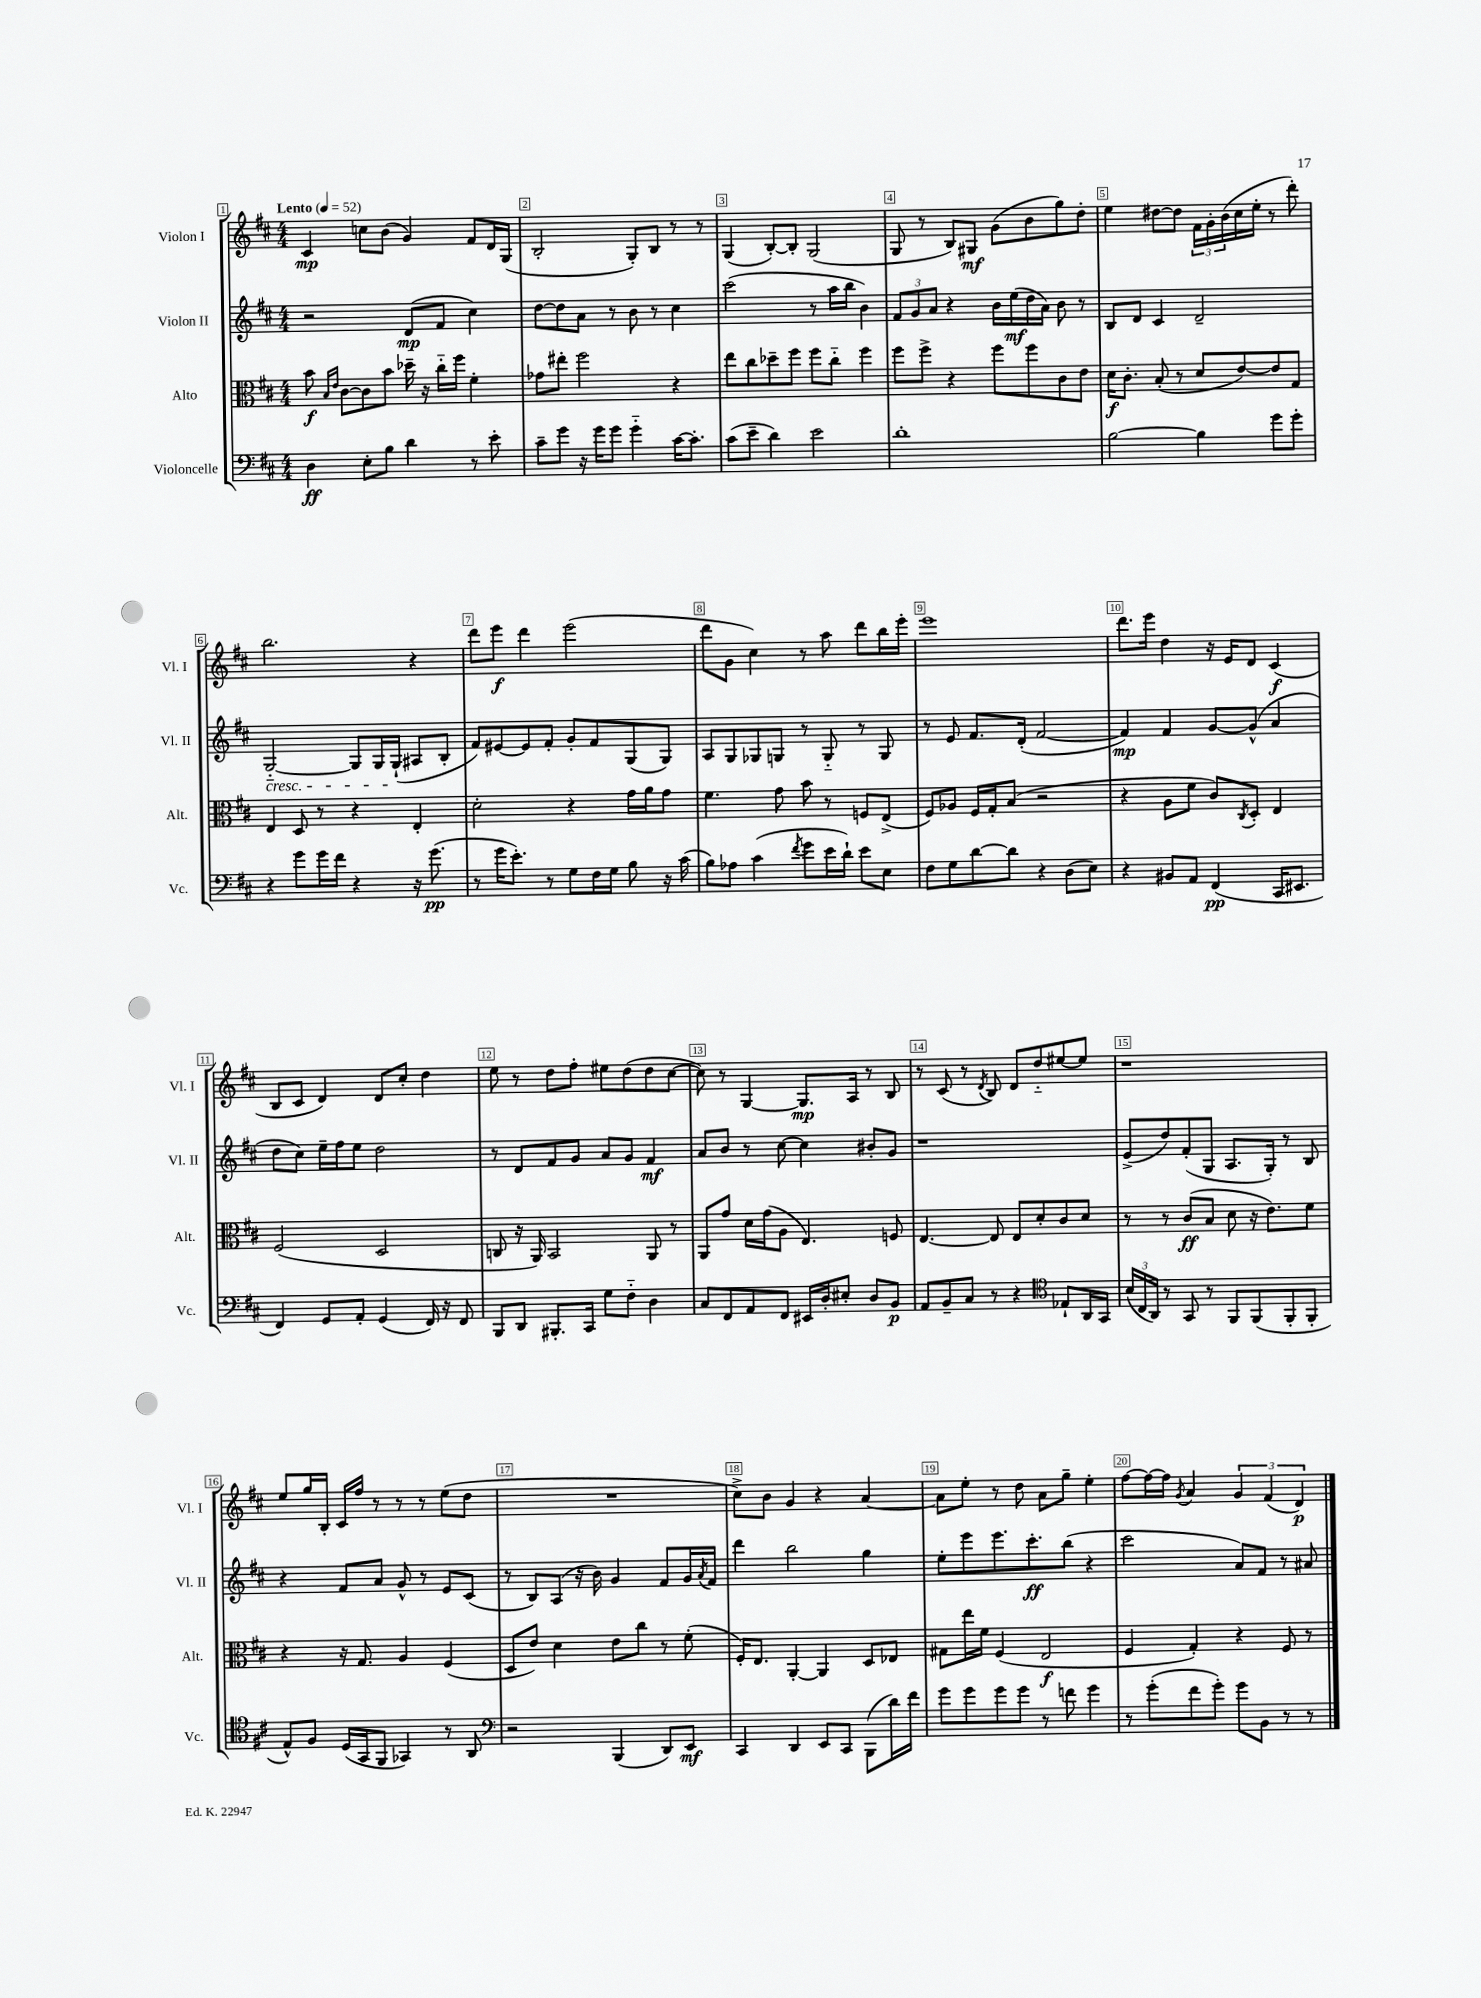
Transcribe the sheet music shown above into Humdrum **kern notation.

**kern	**dynam	**kern	**dynam	**kern	**dynam	**kern	**dynam
*part4	*part4	*part3	*part3	*part2	*part2	*part1	*part1
*staff4	*staff4	*staff3	*staff3	*staff2	*staff2	*staff1	*staff1
*I"Violoncelle	*	*I"Alto	*	*I"Violon II	*	*I"Violon I	*
*I'Vc.	*	*I'Alt.	*	*I'Vl. II	*	*I'Vl. I	*
*clefF4	*	*clefC3	*	*clefG2	*	*clefG2	*
*k[f#c#]	*	*k[f#c#]	*	*k[f#c#]	*	*k[f#c#]	*
*M4/4	*	*M4/4	*	*M4/4	*	*M4/4	*
*MM52	*	*MM52	*	*MM52	*	*MM52	*
=1	=1	=1	=1	=1	=1	=1	=1
!	!	!	!	!	!	!LO:TX:a:B:t=Lento	!
4D\	ff	8b\	f	2r	.	4c#/	mp
.	.	16qqB/LL	.	.	.	.	.
.	.	16qqe/JJ	.	.	.	.	.
.	.	[8c#\L	.	.	.	.	.
8E'\L	.	8c#\]	.	.	.	8ccn\L	.
8B\J	.	8b\J	.	.	.	(8b\J	.
4d\	.	16dd-X~\	.	(8d/L	mp	4g/)	.
.	.	16r	.	.	.	.	.
.	.	16cc#\LL	.	8f#/J	.	.	.
.	.	16ff#\JJ	.	.	.	.	.
8r	.	4f#'\	.	4cc#\)	.	8f#/L	.
8e'\	.	.	.	.	.	16d/L	.
.	.	.	.	.	.	(16G/JJ	.
=2	=2	=2	=2	=2	=2	=2	=2
8c#~\L	.	8g-X\L	.	[8dd\L	.	2B'/	.
8g\J	.	8ee#X'\J	.	8dd\]	.	.	.
16r	.	2ff#\	.	8a\J	.	.	.
16g\KL	.	.	.	.	.	.	.
8g\J	.	.	.	8r	.	.	.
4g\	.	.	.	8b\	.	8G'/L)	.
.	.	.	.	8r	.	8B/J	.
[16c#\KL	.	4r	.	4cc#\	.	8r	.
8.c#'\J]	.	.	.	.	.	.	.
.	.	.	.	.	.	8r	.
=3	=3	=3	=3	=3	=3	=3	=3
(8c#\L	.	8ee\L	.	(2ccc#\	.	(4G/	.
8e~\J	.	8cc#\	.	.	.	.	.
4d\)	.	8dd-X~\	.	.	.	[8B'/L)	.
.	.	8ff#\J	.	.	.	8B'/J]	.
2e\	.	8ff#\L	.	8r	.	(2G/	.
.	.	8cc#\J	.	16aa\LL	.	.	.
.	.	.	.	16bb\JJ	.	.	.
.	.	4ff#\	.	4b\)	.	.	.
=4	=4	=4	=4	=4	=4	=4	=4
1d'	.	8ff#\L	.	12f#/L	.	8G/	.
.	.	.	.	12g/	.	.	.
.	.	8ff#^\J	.	.	.	8r	.
.	.	.	.	12a/J	.	.	.
.	.	4r	.	4r	.	8B/L)	.
.	.	.	.	.	.	8G#X/J	mf
.	.	8ff#\L	.	16b\LL	.	(8g\L	.
.	.	.	.	(16ee\	mf	.	.
.	.	8ff#\	.	16dd\	.	8b\	.
.	.	.	.	16a\JJ)	.	.	.
.	.	8c#\	.	8b\	.	8gg\)	.
.	.	8e\J	.	8r	.	8dd'\J	.
=5	=5	=5	=5	=5	=5	=5	=5
[2B\	.	16d\KL	f	8B/L	.	4ee\	.
.	.	8.c#'\J	.	.	.	.	.
.	.	.	.	8d/J	.	.	.
.	.	(8B'/	.	4c#/	.	[8dd#X\L	.
.	.	8r	.	.	.	8dd#\J]	.
4B\]	.	8d/L	.	2d~/	.	24f#\LL	.
.	.	.	.	.	.	24g'\	.
.	.	.	.	.	.	(24b\	.
.	.	[8e/)	.	.	.	16cc#\	.
.	.	.	.	.	.	16ee'\JJ	.
8g\L	.	8e/]	.	.	.	8r	.
8g'\J	.	8G/J	.	.	.	8ddd'\)	.
!!LO:LB:g=z
=6	=6	=6	=6	=6	=6	=6	=6
!	!	!	!	!LO:TX:b:i:t=cresc.	!	!	!
4r	.	4E/	.	[2G/	.	2.bb\	.
8g\L	.	8D/	.	.	.	.	.
16g\L	.	8r	.	.	.	.	.
16f#\JJ	.	.	.	.	.	.	.
4r	.	4r	.	8G/L]	.	.	.
.	.	.	.	16G/L	.	.	.
.	.	.	.	(16G`/JJ	.	.	.
16r	.	4E'/	.	8A#X/L	.	4r	.
(8.g\	pp	.	.	.	.	.	.
.	.	.	.	8B'/J	.	.	.
=7	=7	=7	=7	=7	=7	=7	=7
8r	.	2d'\	.	8f#/L)	.	8ddd\L	.
16g\KL	.	.	.	[8e#X/	.	8eee\J	f
8.e'\J)	.	.	.	.	.	.	.
.	.	.	.	8e#/]	.	4ddd\	.
8r	.	.	.	8f#'/J	.	.	.
8G\L	.	4r	.	8g'/L	.	(2eee\	.
16F#\L	.	.	.	8f#/	.	.	.
16G\JJ	.	.	.	.	.	.	.
8B\	.	16g\LL	.	(8G/	.	.	.
.	.	16a\J	.	.	.	.	.
16r	.	8g\J	.	8G/J)	.	.	.
(16c#\	.	.	.	.	.	.	.
=8	=8	=8	=8	=8	=8	=8	=8
8B\L)	.	4.f#\	.	8A/L	.	8ddd\L	.
8A-X\J	.	.	.	8G/	.	8g\J	.
(4c#\	.	.	.	8G-X/	.	4cc#\)	.
.	.	8g\	.	8Gn/J	.	.	.
8qf#/	.	.	.	.	.	.	.
8g\L	.	8b\	.	8r	.	8r	.
16e\L	.	8r	.	8G/	.	8aa\	.
16d`\JJ)	.	.	.	.	.	.	.
8e\L	.	8Fn/L	.	8r	.	8ddd\L	.
8E\J	.	(8E^/J	.	8G/	.	16bb\L	.
.	.	.	.	.	.	16eee'\JJ	.
=9	=9	=9	=9	=9	=9	=9	=9
8F#\L	.	8F#/L)	.	8r	.	1eee	.
8G\	.	8A-X/J	.	8e/	.	.	.
[8d\	.	16F#/LL	.	8.f#/L	.	.	.
.	.	16G'/J	.	.	.	.	.
8d\J]	.	(8B/J	.	.	.	.	.
.	.	.	.	(16d'/Jk	.	.	.
4r	.	2r	.	[2f#/	.	.	.
(8D\L	.	.	.	.	.	.	.
8E\J)	.	.	.	.	.	.	.
=10	=10	=10	=10	=10	=10	=10	=10
4r	.	4r	.	4f#/])	mp	8.ddd\L	.
.	.	.	.	.	.	16eee\Jk	.
8BB#X/L	.	8A\L	.	4f#/	.	4dd\	.
8AA/J	.	8f#\J	.	.	.	.	.
(4FF#/	pp	8c#/L)	.	[8g/L	.	16r	.
.	.	.	.	.	.	16e/KL	.
.	.	8qC#/	.	.	.	.	.
.	.	8D'/J	.	(8g^^/J]	.	8d/J	.
16CC#/KL	.	4E/	.	4a/	.	(4c#/	f
8.EE#X/J	.	.	.	.	.	.	.
!!LO:LB:g=z
=11	=11	=11	=11	=11	=11	=11	=11
4FF#/)	.	(2F#/	.	8dd\L	.	8B/L	.
.	.	.	.	8cc#\J)	.	8c#/J	.
8GG/L	.	.	.	16ee~\LL	.	4d/)	.
.	.	.	.	16ff#\J	.	.	.
8AA'/J	.	.	.	8ee\J	.	.	.
(4GG/	.	2D/	.	2dd\	.	8d/L	.
.	.	.	.	.	.	8cc#'/J	.
16FF#/)	.	.	.	.	.	4dd\	.
16r	.	.	.	.	.	.	.
8FF#/	.	.	.	.	.	.	.
=12	=12	=12	=12	=12	=12	=12	=12
8BBB/L	.	8Cn/	.	8r	.	8ee\	.
8DD/J	.	16r	.	8d/L	.	8r	.
.	.	16AA/)	.	.	.	.	.
8.BBB#X'/L	.	2BB/	.	8f#/	.	8dd\L	.
.	.	.	.	8g/J	.	8ff#'\J	.
16CC#/Jk	.	.	.	.	.	.	.
8G\L	.	.	.	8a/L	.	8ee#X\L	.
8F#\J	.	.	.	8g/J	.	(8dd\	.
4D\	.	8AA/	.	4f#/	mf	8dd\	.
.	.	8r	.	.	.	[8cc#\J	.
=13	=13	=13	=13	=13	=13	=13	=13
8C#/L	.	8AA/L	.	8a/L	.	8cc#\])	.
8FF#/	.	8g/J	.	8b/J	.	8r	.
8AA/	.	16d\LL	.	8r	.	[4G/	.
.	.	(16g\J	.	.	.	.	.
8FF#/J	.	8A\J	.	[8cc#\	.	.	.
16EE#X/LL	.	4.E/)	.	4cc#\]	.	8.G/L]	mp
16D'/J	.	.	.	.	.	.	.
8E#X'/J	.	.	.	.	.	.	.
.	.	.	.	.	.	16A/Jk	.
8D/L	.	.	.	8b#X'/L	.	8r	.
8BB/J	p	8Fn/	.	8g/J	.	8B/	.
=14	=14	=14	=14	=14	=14	=14	=14
8AA/L	.	[4.E/	.	1r	.	8r	.
8BB~/	.	.	.	.	.	(8c#/	.
8C#/J	.	.	.	.	.	8r	.
.	.	.	.	.	.	8qd/	.
8r	.	8E/]	.	.	.	8B/)	.
4r	.	8E/L	.	.	.	8d/L	.
.	.	8d'/	.	.	.	8dd/	.
*clefC4	*	*	*	*	*	*	*
8E-X`/L	.	8c#/	.	.	.	[8ee#X/	.
16AA/L	.	8d/J	.	.	.	8ee#/J]	.
16GG/JJ	.	.	.	.	.	.	.
=15	=15	=15	=15	=15	=15	=15	=15
(24B/LL	.	8r	.	(8e^/L	.	1r	.
24C#/	.	.	.	.	.	.	.
24AA/JJ)	.	.	.	.	.	.	.
8r	.	8r	.	8dd/)	.	.	.
8GG/	.	(8c#/L	ff	(8f#'/	.	.	.
8r	.	8B/J	.	8G/J	.	.	.
8FF#/L	.	8d\	.	8.A/L	.	.	.
(8FF#/	.	16r	.	.	.	.	.
.	.	8.e\L)	.	16G'/Jk)	.	.	.
8FF#'/	.	.	.	8r	.	.	.
8FF#'/J	.	8f#\J	.	8B/	.	.	.
!!LO:LB:g=z
=16	=16	=16	=16	=16	=16	=16	=16
8E^^/L)	.	4r	.	4r	.	8ee/L	.
8F#/J	.	.	.	.	.	16gg/L	.
.	.	.	.	.	.	16B'/JJ	.
(16D/LL	.	16r	.	8f#/L	.	16c#/LL	.
16GG/J	.	8.G/	.	.	.	16ff#/JJ	.
8FF#/J	.	.	.	8a/J	.	8r	.
4GG-X/)	.	4A/	.	8g^^/	.	8r	.
.	.	.	.	8r	.	8r	.
8r	.	(4F#/	.	8e/L	.	(8ee\L	.
8AA/	.	.	.	(8c#/J	.	8dd\J	.
=17	=17	=17	=17	=17	=17	=17	=17
*clefF4	*	*	*	*	*	*	*
2r	.	8D/L	.	8r	.	1r	.
.	.	8e/J)	.	8B/L)	.	.	.
.	.	4d\	.	(8A/J	.	.	.
.	.	.	.	16r	.	.	.
.	.	.	.	16b\)	.	.	.
(4BBB/	.	8e\L	.	4g/	.	.	.
.	.	8cc#\J	.	.	.	.	.
8DD/L)	.	8r	.	8f#/L	.	.	.
8EE/J	mf	(8f#'\	.	16g/L	.	.	.
.	.	.	.	8qa/	.	.	.
.	.	.	.	16f#/JJ	.	.	.
=18	=18	=18	=18	=18	=18	=18	=18
4CC#/	.	16F#'/KL)	.	4ddd\	.	8cc#^\L)	.
.	.	8.E/J	.	.	.	.	.
.	.	.	.	.	.	8b\J	.
4DD/	.	[4AA'/	.	2bb\	.	4g/	.
8EE/L	.	4AA/]	.	.	.	4r	.
8CC#/J	.	.	.	.	.	.	.
(8BBB\L	.	8D/L	.	4gg\	.	[4a/	.
16d\L)	.	8E-X/J	.	.	.	.	.
16f#\JJ	.	.	.	.	.	.	.
=19	=19	=19	=19	=19	=19	=19	=19
8g\L	.	8G#X\L	.	8ee'\L	.	8a\L]	.
8g\	.	16ee\L	.	8eee\	.	8ee'\J	.
.	.	16f#\JJ	.	.	.	.	.
8g\	.	(4F#/	.	8.eee\	.	8r	.
8g\J	.	.	.	.	.	8dd\	.
.	.	.	.	8.ccc#'\	ff	.	.
8r	.	2E/	f	.	.	8a\L	.
8fn\	.	.	.	(8bb\J	.	8gg~\J	.
4g\	.	.	.	4r	.	4ee'\	.
=20	=20	=20	=20	=20	=20	=20	=20
8r	.	4F#/	.	2ccc#\	.	[8ff#\L	.
(8g'\L	.	.	.	.	.	16ff#\L_	.
.	.	.	.	.	.	16ff#\JJ]	.
.	.	.	.	.	.	8qg/	.
8f#\	.	4G'/)	.	.	.	4a/	.
8g'\J)	.	.	.	.	.	.	.
8g\L	.	4r	.	8a/L)	.	6g/	.
8BB\J	.	.	.	8f#/J	.	.	.
.	.	.	.	.	.	(6f#/	.
8r	.	8F#/	.	8r	.	.	.
.	.	.	.	.	.	6d/)	p
8r	.	8r	.	8a#X/	.	.	.
==	==	==	==	==	==	==	==
*-	*-	*-	*-	*-	*-	*-	*-
